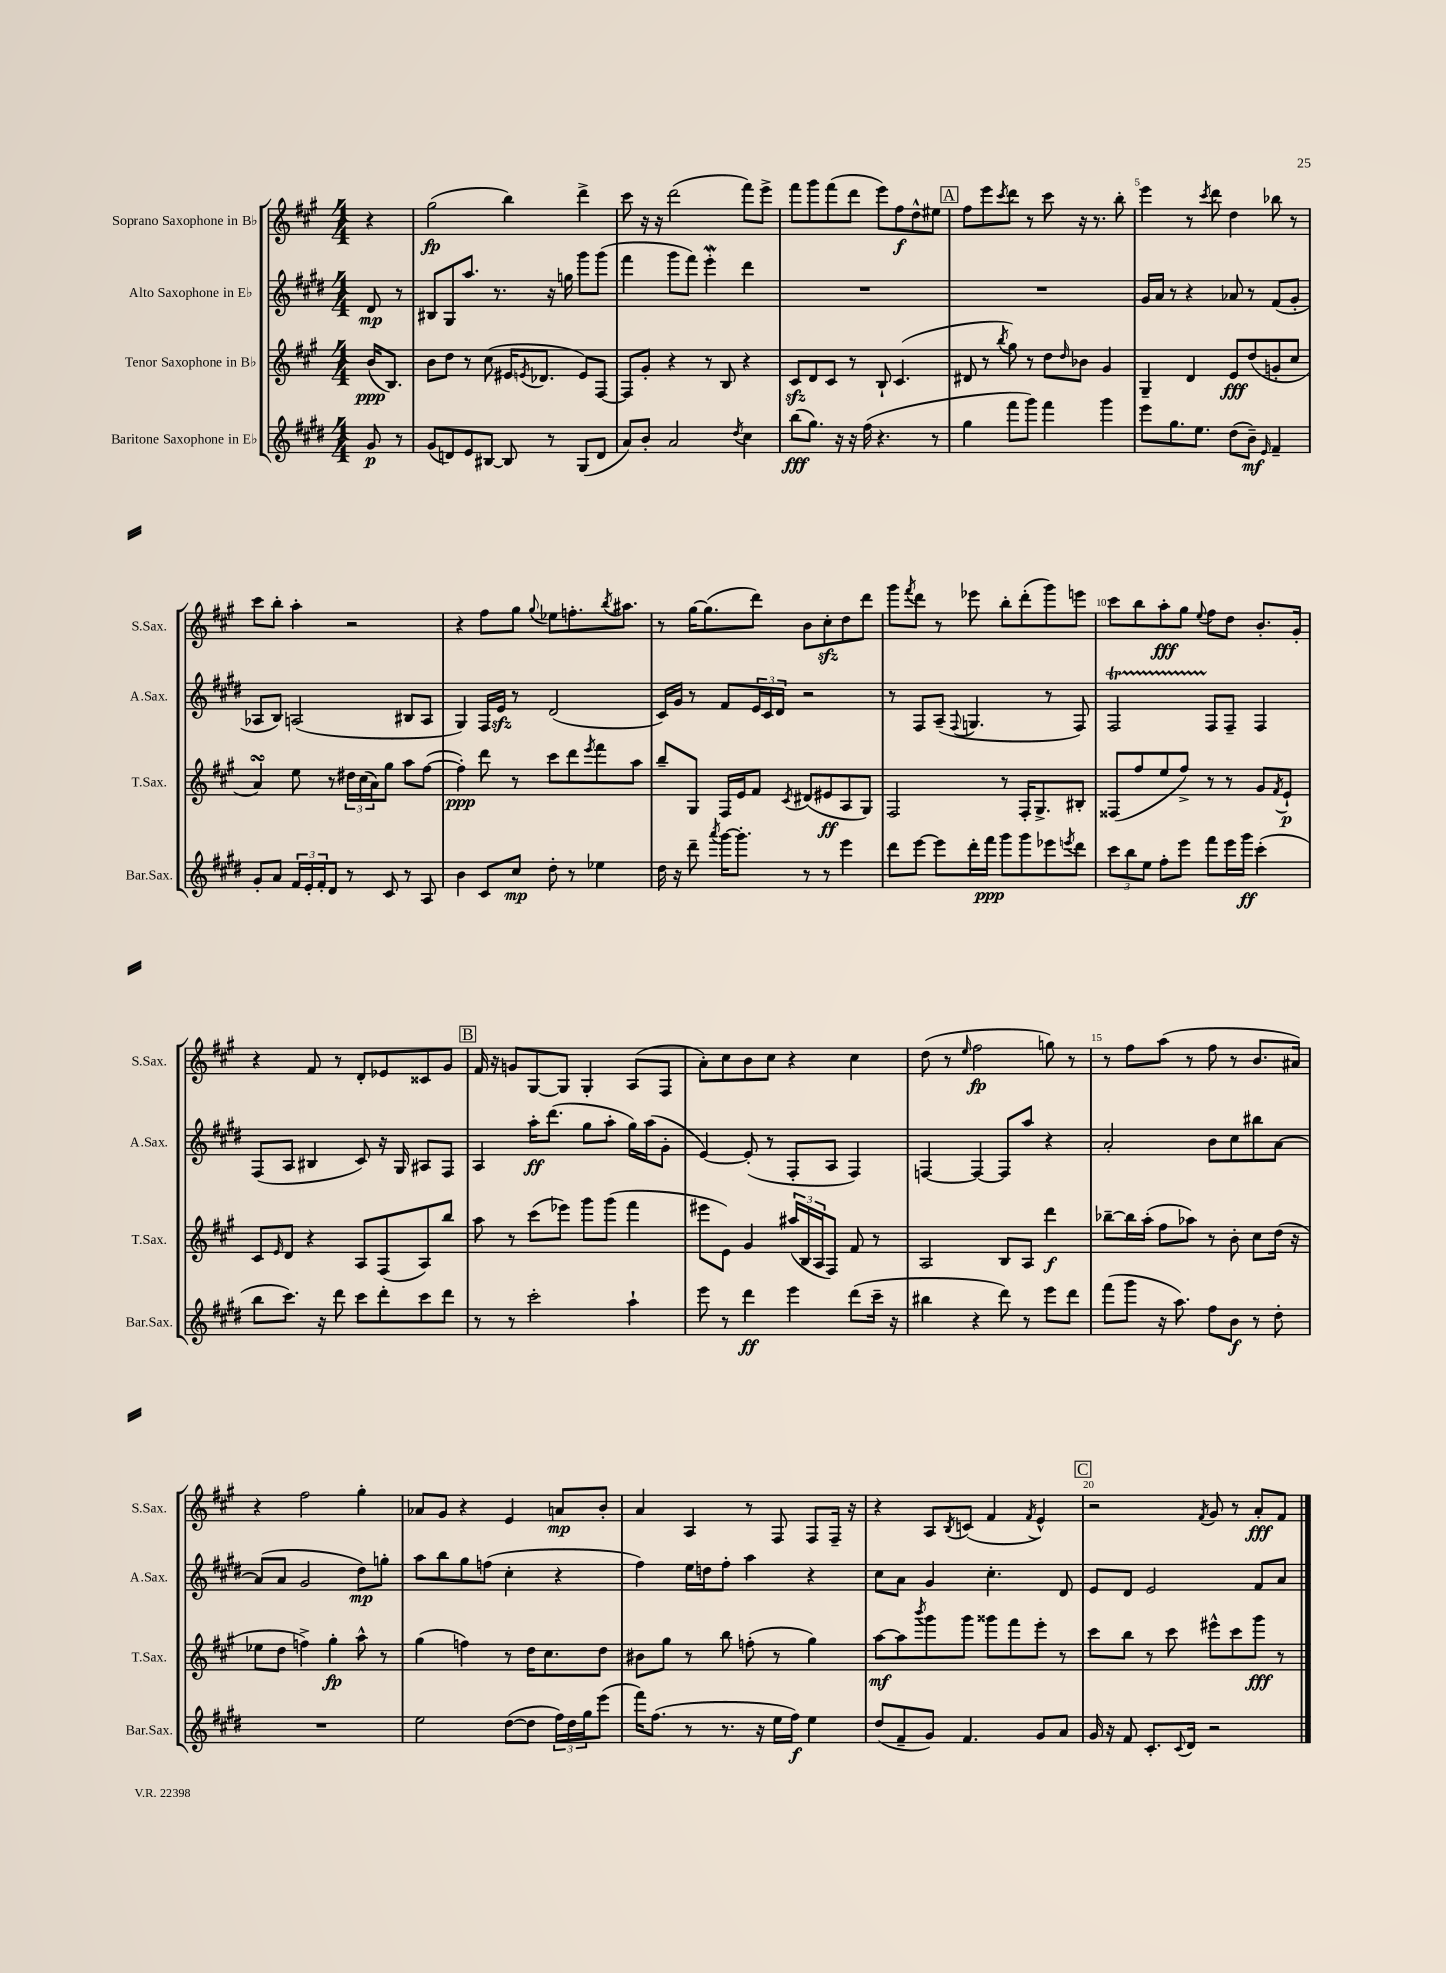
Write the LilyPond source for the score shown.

<<
\new StaffGroup <<
\new Staff = "s0" \with { instrumentName = "Soprano Saxophone in Bb" shortInstrumentName = "S.Sax." } {
    \clef treble \key a \major \numericTimeSignature \time 4/4 \partial 4
    r4 |
    gis''2\fp( b''4) d'''4-> |
    cis'''8 r16 r16 d'''2( fis'''8) e'''8-> |
    fis'''8 gis'''8 fis'''8( d'''8 e'''8) fis''8\f d''8-^ eis''8 |
    \mark \markup { \box "A" } fis''8 e'''8 \acciaccatura { cis'''8 } d'''8 r8 cis'''8 r16 r8. b''8-. |
    e'''4 r8 \acciaccatura { cis'''8 } d'''8 d''4 bes''8 r8 |
    cis'''8 b''8-. a''4-. r2 |
    r4 fis''8 gis''8 \appoggiatura { gis''8 } ees''8 f''8.-. \acciaccatura { b''8 } ais''8. |
    r8 gis''16~ gis''8.( d'''8) b'8 cis''8-.\sfz d''8 d'''8 |
    gis'''8 \acciaccatura { fis'''8 } d'''8 r8 ees'''8 b''8-. d'''8-.( gis'''8) e'''8 |
    cis'''8 b''8 a''8-.\fff gis''8 \appoggiatura { e''8 } fis''8 d''8 b'8.-. gis'16-. |
    r4 fis'8 r8 d'8-. ees'8 cisis'8 gis'8 |
    \mark \markup { \box "B" } fis'16 r16 g'8 gis8~ gis8 gis4-. a8( fis8 |
    a'8-.) cis''8 b'8 cis''8 r4 cis''4 |
    d''8( r8 \grace { e''16 } fis''2\fp g''8) r8 |
    r8 fis''8 a''8( r8 fis''8 r8 b'8. ais'16) |
    r4 fis''2 gis''4-. |
    aes'8 gis'8 r4 e'4 a'8\mp b'8-. |
    a'4 a4 r8 fis8 fis8 fis16-- r16 |
    r4 a8 \acciaccatura { b8 } c'8( fis'4 \acciaccatura { fis'8 } e'4-^) |
    \mark \markup { \box "C" } r2 \acciaccatura { fis'8 } gis'8 r8 a'8-.\fff fis'8 \bar "|." |
}
\new Staff = "s1" \with { instrumentName = "Alto Saxophone in Eb" shortInstrumentName = "A.Sax." } {
    \clef treble \key e \major \numericTimeSignature \time 4/4 \partial 4
    dis'8\mp r8 |
    bis8 gis8 a''8. r8. r16 g''16 gis'''8 gis'''8( |
    fis'''4 gis'''8 fis'''8) e'''4-.\mordent dis'''4 |
    R1 |
    \mark \markup { \box "A" } R1 |
    gis'16 a'16 r8 r4 aes'8 r8 fis'8( gis'8-. |
    aes8 b8) a2( bis8 a8 |
    gis4) fis16 e'16\sfz r8 dis'2( |
    cis'16) gis'16 r8 fis'8 \tuplet 3/2 { e'16 cis'16 dis'16 } r2 |
    r8 fis8 a8--( \appoggiatura { fis8 } g4. r8 fis8) |
    fis2\startTrillSpan fis8\stopTrillSpan fis8-- fis4 |
    fis8( a8 bis4 cis'8) r16 gis16 ais8 fis8 |
    \mark \markup { \box "B" } a4 a''16-.\ff dis'''8.( gis''8 a''8-. gis''16) a''16( gis'8-. |
    e'4~) e'8-.( r8 fis8-. a8 fis4) |
    f4~ f4~ f8 a''8 r4 |
    a'2-. b'8 cis''8 bis''8 a'8~ |
    a'8( a'8 gis'2 dis''8\mp) g''8-. |
    a''8 b''8 gis''8 f''8( cis''4-. r4 |
    fis''4) e''16 d''16 fis''8-. a''4 r4 |
    cis''8 a'8 gis'4 cis''4.-. dis'8 |
    \mark \markup { \box "C" } e'8 dis'8 e'2 fis'8 a'8 \bar "|." |
}
\new Staff = "s2" \with { instrumentName = "Tenor Saxophone in Bb" shortInstrumentName = "T.Sax." } {
    \clef treble \key a \major \numericTimeSignature \time 4/4 \partial 4
    b'16\ppp( b8.) |
    b'8 d''8 r8 cis''8( eis'16 \acciaccatura { e'8 } des'8. e'8) fis8~ |
    fis8 gis'8-. r4 r8 b8 r4 |
    cis'8\sfz d'8 cis'8 r8 b8-! cis'4.( |
    \mark \markup { \box "A" } dis'8 r8 \acciaccatura { b''8 } gis''8) r8 d''8 \grace { d''16 } bes'8 gis'4 |
    gis4-- d'4 e'8\fff d''8( g'8-. cis''8 |
    a'4\turn) e''8 r8 \tuplet 3/2 { dis''16 cis''16( a'16) } gis''8 a''8 fis''8~( |
    fis''4-.\ppp) d'''8 r8 cis'''8 d'''8 \acciaccatura { e'''8 } fis'''8 a''8 |
    b''8-- gis8 fis16 e'16 fis'8 \acciaccatura { cis'8 } dis'8( eis'8\ff a8 gis8) |
    fis2 r8 fis16-. gis8.-> bis8-. |
    fisis8( fis''8 e''8 fis''8->) r8 r8 gis'8 \acciaccatura { fis'8 } e'8-!\p |
    cis'8 \grace { e'16 } d'8 r4 a8 fis8( a8) b''8 |
    \mark \markup { \box "B" } a''8 r8 cis'''8( ees'''8) gis'''8 gis'''8( fis'''4 |
    eis'''8 e'8) gis'4 \tuplet 3/2 { ais''16( b16 a16 } fis8) fis'8 r8 |
    a2 b8 a8 d'''4\f |
    bes''8~-- bes''16 a''16-.( fis''8 aes''8) r8 b'8-. cis''8 d''16( r16 |
    ees''8 d''8 f''4->) gis''4-.\fp a''8-^ r8 |
    gis''4( f''4) r8 d''16 cis''8. d''8 |
    bis'8 gis''8 r8 b''8 f''8-.( r8 gis''4) |
    a''8~\mf a''8 \acciaccatura { b'''8 } gis'''8 gis'''8 gisis'''8 fis'''8 e'''8-. r8 |
    \mark \markup { \box "C" } cis'''8 b''8 r8 cis'''8 eis'''8-^ cis'''8 gis'''8\fff r8 \bar "|." |
}
\new Staff = "s3" \with { instrumentName = "Baritone Saxophone in Eb" shortInstrumentName = "Bar.Sax." } {
    \clef treble \key e \major \numericTimeSignature \time 4/4 \partial 4
    gis'8\p r8 |
    gis'8( d'8) e'8 bis8~ bis8 r8 gis8( d'8 |
    a'8) b'8-. a'2 \acciaccatura { dis''8 } cis''4 |
    b''8\fff( gis''8.) r16 r16 fis''16( r4. r8 |
    \mark \markup { \box "A" } gis''4 fis'''8 gis'''8) fis'''4 gis'''4 |
    e'''8 gis''8. e''8. dis''8( b'8--\mf) \grace { e'16 } fis'4-- |
    gis'8-. a'8 \tuplet 3/2 { fis'16 e'16-. fis'16-. } dis'8 r8 cis'8 r8 a8 |
    b'4 cis'8 cis''8\mp dis''8-. r8 ees''4 |
    dis''16 r16 dis'''8-- \acciaccatura { a'''8 } gis'''16~ gis'''8.-. r8 r8 e'''4 |
    dis'''8 e'''8~ e'''8 dis'''16-. fis'''16\ppp gis'''8 gis'''8 ees'''8 \acciaccatura { e'''8 } dis'''8 |
    \tuplet 3/2 { cis'''8 b''8 e''8 } fis''8-. e'''8 fis'''8 e'''16 gis'''16\ff cis'''4-.( |
    b''8 cis'''8.) r16 dis'''8 cis'''8 dis'''8-. cis'''8 dis'''8 |
    \mark \markup { \box "B" } r8 r8 cis'''2-. a''4-! |
    e'''8 r8 dis'''4\ff e'''4 dis'''8( cis'''16-- r16 |
    bis''4 r4 dis'''8) r8 e'''8 dis'''8 |
    fis'''8( gis'''8 r16 a''8.) fis''8 b'8\f r8 dis''8-. |
    R1 |
    e''2 dis''8~( dis''8 \tuplet 3/2 { fis''16) dis''16 gis''16 } e'''8( |
    fis'''16) fis''8.( r8 r8. r16 e''16 fis''16\f) e''4 |
    dis''8( fis'8-- gis'8) fis'4. gis'8 a'8 |
    \mark \markup { \box "C" } gis'16 r16 fis'8 cis'8.-. \appoggiatura { cis'8 } dis'16 r2 \bar "|." |
}
>>
>>
\layout { \context { \Score \override BarNumber.break-visibility = ##(#f #t #t) barNumberVisibility = #(every-nth-bar-number-visible 5) } }
